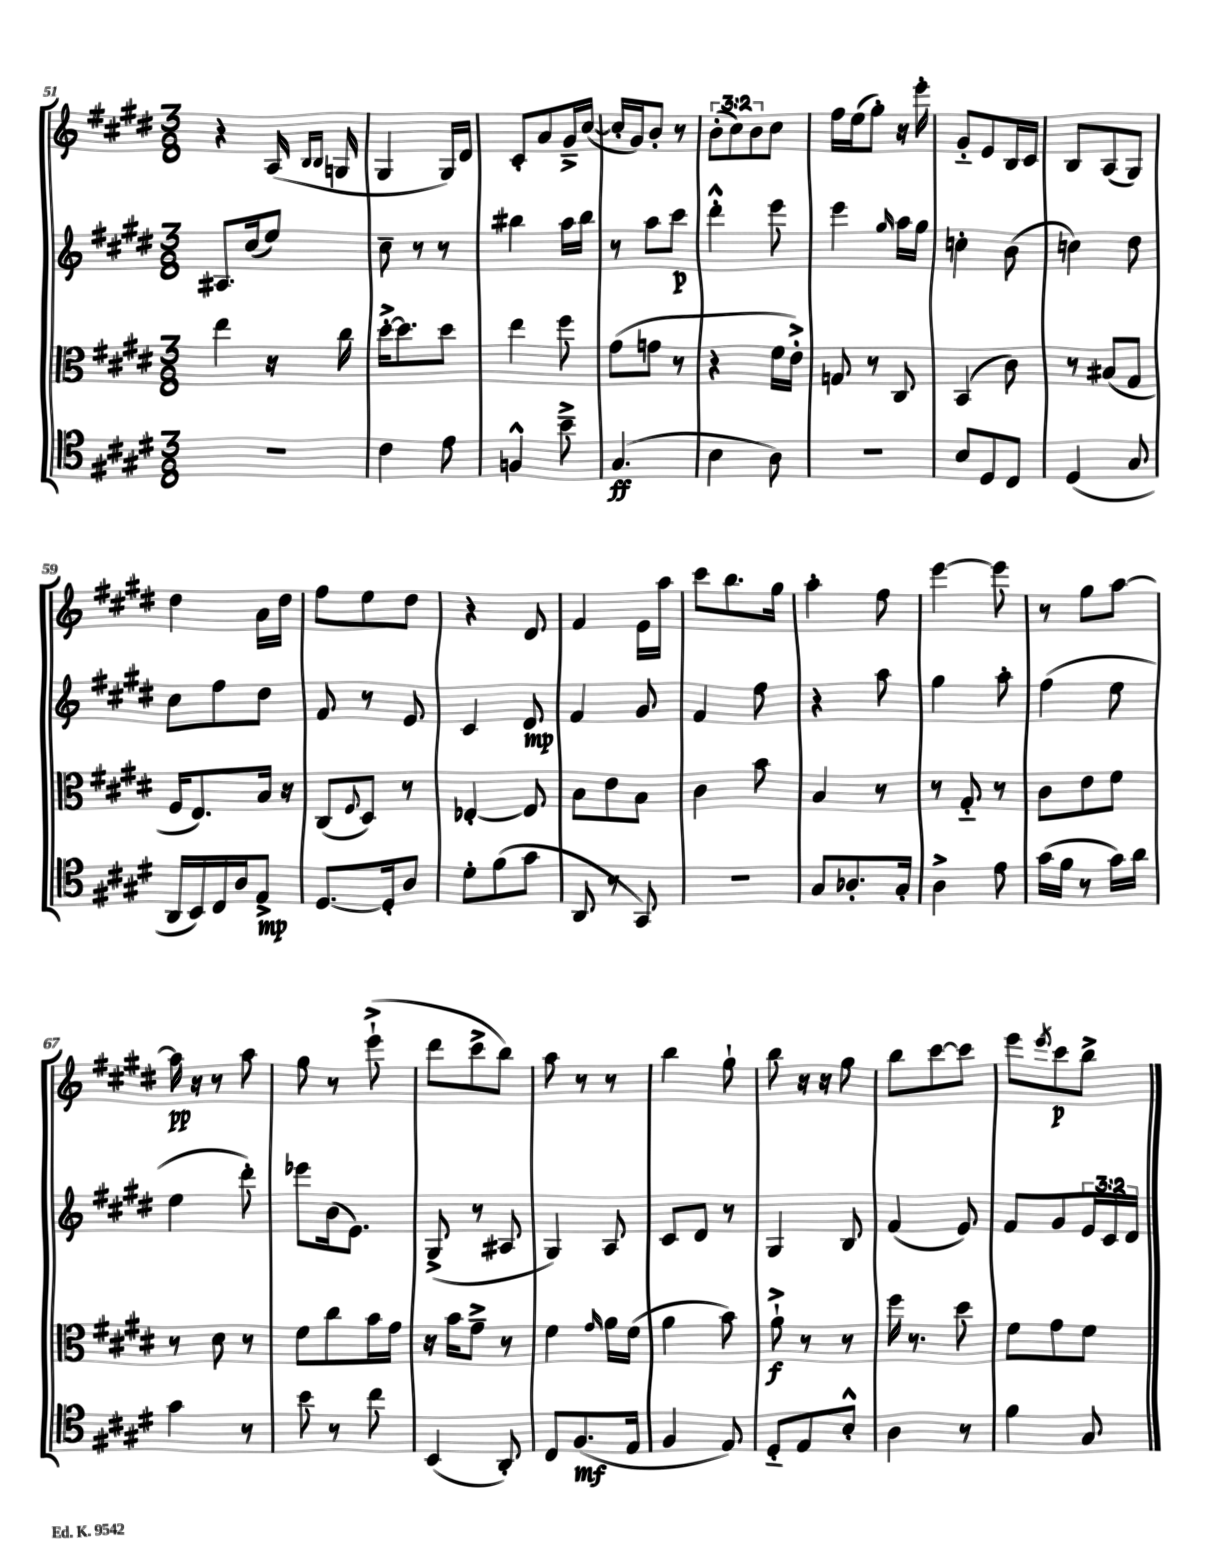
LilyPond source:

<<
\new StaffGroup <<
\new Staff = "s0" {
    \clef treble \key e \major \numericTimeSignature \time 3/8 \override Staff.TupletNumber.text = #tuplet-number::calc-fraction-text
    r4 a16( \grace { b16 b16 } g16 |
    gis4 gis16) dis'16 |
    cis'8-. a'8 gis'16---> cis''16~( |
    cis''16-. gis'16) b'8-. r8 |
    \tuplet 3/2 { b'8-.( cis''8) b'8 } cis''8 |
    fis''16 e''16( gis''8-.) r16 e'''16-. |
    gis'8-_ e'8 b16 cis'16 |
    b8 a8( gis8) |
    dis''4 a'16 dis''16 |
    fis''8 e''8 dis''8 |
    r4 dis'8 |
    fis'4 e'16 a''16 |
    cis'''8 b''8. gis''16 |
    a''4-. fis''8 |
    e'''4~ e'''8 |
    r8 gis''8 a''8~ |
    a''16\pp r16 r8 a''8 |
    gis''8 r8 e'''8-!->( |
    dis'''8 cis'''8-> b''8) |
    a''8 r8 r8 |
    b''4 gis''8-! |
    b''8 r16 r16 gis''8 |
    b''8 cis'''8~ cis'''8 |
    e'''8 \acciaccatura { e'''8 } cis'''8\p b''8-> \bar "|." |
}
\new Staff = "s1" {
    \clef treble \key e \major \numericTimeSignature \time 3/8 \override Staff.TupletNumber.text = #tuplet-number::calc-fraction-text
    ais8. cis''16( e''8) |
    cis''8-- r8 r8 |
    bis''4 a''16 bis''16 |
    r8 a''8 cis'''8\p |
    dis'''4-.-^ e'''8 |
    e'''4 \grace { gis''16 } a''16 gis''16 |
    c''4-. b'8( |
    c''4) dis''8 |
    cis''8 fis''8 dis''8 |
    fis'8 r8 e'8 |
    cis'4 dis'8\mp |
    fis'4 gis'8 |
    fis'4 fis''8 |
    r4 a''8 |
    gis''4 a''8-. |
    fis''4( e''8 |
    e''4 dis'''8-.) |
    ees'''8 b'16( e'8.) |
    gis8->( r8 ais8 |
    gis4) a8 |
    cis'8 dis'8 r8 |
    gis4 b8 |
    fis'4( e'8) |
    fis'8 gis'8 \tuplet 3/2 { e'16 cis'16 dis'16 } \bar "|." |
}
\new Staff = "s2" {
    \clef alto \key e \major \numericTimeSignature \time 3/8
    e''4 r16 cis''16 |
    dis''16~-.-> dis''8. dis''8 |
    e''4 fis''8 |
    gis'8( g'8 r8 |
    r4 fis'16 e'16-.->) |
    g8 r8 cis8 |
    b,4( cis'8) |
    r8 bis8( gis8 |
    fis16 e8.) b16 r16 |
    cis8( \appoggiatura { fis8 } dis8) r8 |
    ees4~-. ees8 |
    b8 e'8 b8 |
    cis'4 b'8 |
    b4 r8 |
    r8 gis8-_ r8 |
    cis'8 e'8 fis'8 |
    r8 dis'8 r8 |
    fis'8 cis''8 b'16 gis'16 |
    r16 b'16 gis'8---> r8 |
    fis'4 \grace { gis'16 } a'16 fis'16( |
    a'4 b'8) |
    a'8-!->\f r8 r8 |
    fis''16 r8. dis''8 |
    fis'8 gis'8 fis'8 \bar "|." |
}
\new Staff = "s3" {
    \clef tenor \key e \major \numericTimeSignature \time 3/8
    R4. |
    cis'4 e'8 |
    f4-^ b'8---> |
    gis4.\ff( |
    b4 a8) |
    R4. |
    b8 dis8 cis8 |
    dis4( gis8 |
    a,16 b,16) cis16 a16 e8->\mp |
    dis8.~ dis16-. a8 |
    dis'8-. fis'8( gis'8 |
    a,8 r8 gis,8) |
    R4. |
    gis8 aes8.-. gis16-. |
    a4-> e'8 |
    gis'16( fis'16 r8 gis'16) a'16 |
    gis'4 r8 |
    b'8 r8 cis''8 |
    b,4( a,8-.) |
    cis8 fis8.\mf( e16 |
    fis4 e8) |
    dis8-_ e8 b8-.-^ |
    a4 r8 |
    fis'4 gis8 \bar "|." |
}
>>
>>
\layout { \context { \Score currentBarNumber = #51 } }
